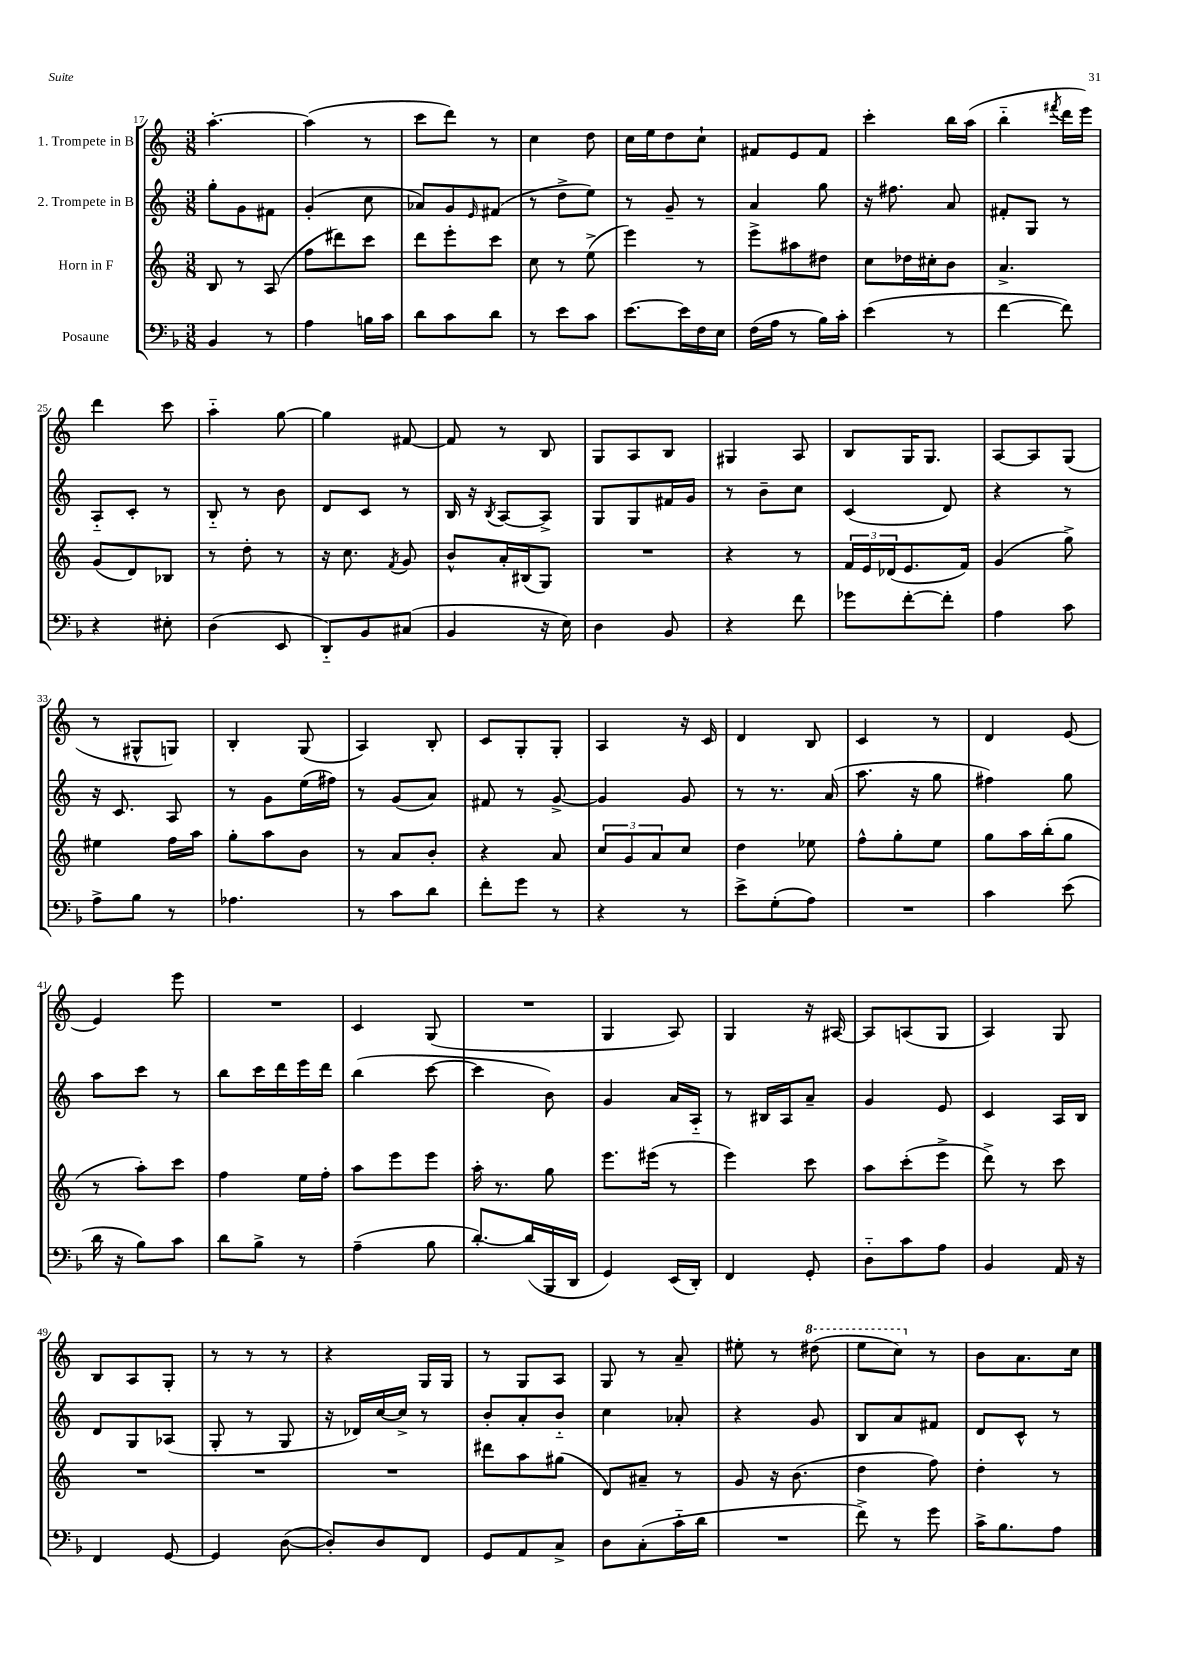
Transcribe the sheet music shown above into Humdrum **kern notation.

**kern	**kern	**kern	**kern
*part4	*part3	*part2	*part1
*staff4	*staff3	*staff2	*staff1
*I"Posaune	*I"Horn in F	*I"2. Trompete in B	*I"1. Trompete in B
*clefF4	*clefG2	*clefG2	*clefG2
*k[b-]	*k[]	*k[]	*k[]
*M3/8	*M3/8	*M3/8	*M3/8
=17	=17	=17	=17
4BB-/	8B/	8gg'\L	[4.aa'\
.	8r	8g\	.
8r	(8A/	8f#X\J	.
=18	=18	=18	=18
4A\	8ff\L	(4g'/	(4aa\]
.	8ddd#X\)	.	.
16Bn\LL	8ccc\J	8cc\	8r
16c\JJ	.	.	.
=19	=19	=19	=19
8d\L	8ddd\L	8a-X/L)	8ccc\L
8c\	8eee'\	8g/	8ddd\J)
.	.	16qqe/	.
8d\J	8ccc\J	(8f#X/J	8r
=20	=20	=20	=20
8r	8cc\	8r	4cc\
8e\L	8r	8dd^\L	.
8c\J	(8ee^\	8ee\J)	8dd\
=21	=21	=21	=21
[8.e\L	4eee\)	8r	16cc\LL
.	.	.	16ee\J
.	.	8g~/	8dd\
16e\L]	.	.	.
16F\	8r	8r	8cc`\J
16E\JJ	.	.	.
=22	=22	=22	=22
(16F\LL	8eee^\L	4a/	8f#X/L
16A\JJ	.	.	.
8r	8aa#X\	.	8e/
16B-\LL)	8dd#X\J	8gg\	8f#/J
16c'\JJ	.	.	.
=23	=23	=23	=23
(4e\	8cc\L	16r	4ccc'\
.	.	8.ff#X\	.
.	16dd-X\L	.	.
.	16cc#X'\J	.	.
8r	8b\J	8a/	16bb\LL
.	.	.	(16aa\JJ
=24	=24	=24	=24
[4f\	4.a^/	8f#X'/L	4bb\
.	.	8G/J	.
.	.	.	8qfff#X/
8f\])	.	8r	16ddd\LL
.	.	.	16eee\JJ)
!!LO:LB:g=z
=25	=25	=25	=25
4r	(8g/L	8A/L	4ddd\
.	8d/)	8c'/J	.
8E#X'\	8B-X/J	8r	8ccc\
=26	=26	=26	=26
(4D\	8r	8B/	4aa\
.	8dd'\	8r	.
8EE/	8r	8b\	[8gg\
=27	=27	=27	=27
8DD/L)	16r	8d/L	4gg\]
.	8.cc\	.	.
8BB-/	.	8c/J	.
.	8qf/	.	.
(8C#X/J	8g/	8r	[8f#X/
=28	=28	=28	=28
4BB-/	8b^^/L	16B/	8f#/]
.	.	16r	.
.	.	8qB/	.
.	16a'/L	[8A/L	8r
.	(16B#X/J	.	.
16r	8G/J)	8A^/J]	8B/
16E\)	.	.	.
=29	=29	=29	=29
4D\	4.r	8G/L	8G/L
.	.	8G/	8A/
8BB-/	.	16f#X/L	8B/J
.	.	16g/JJ	.
=30	=30	=30	=30
4r	4r	8r	4G#X/
.	.	8b~\L	.
8f\	8r	8cc\J	8A/
=31	=31	=31	=31
8g-X\L	24f/LL	(4c/	8B/L
.	24e/	.	.
.	(24d-X/J	.	.
[8f'\	8.e/	.	16G/K
.	.	.	8.G/J
8f'\J]	.	8d/)	.
.	16f/Jk)	.	.
=32	=32	=32	=32
4A\	(4g/	4r	[8A/L
.	.	.	8A/]
8c\	8gg^\)	8r	(8G/J
!!LO:LB:g=z
=33	=33	=33	=33
8A^\L	4ee#X\	16r	8r
.	.	8.c/	.
8B-\J	.	.	8G#X^^/L
8r	16ff\LL	8A/	8Gn/J)
.	16aa\JJ	.	.
=34	=34	=34	=34
4.A-X\	8gg'\L	8r	4B'/
.	8aa\	8g\L	.
.	8b\J	(16ee\L	(8G/
.	.	16ff#X\JJ)	.
=35	=35	=35	=35
8r	8r	8r	4A/)
8c\L	8a/L	(8g/L	.
8d\J	8b'/J	8a/J)	8B'/
=36	=36	=36	=36
8f'\L	4r	8f#X/	8c/L
8g\J	.	8r	8G'/
8r	8a/	[8g^/	8G'/J
=37	=37	=37	=37
4r	12cc/L	4g/]	4A/
.	12g/	.	.
.	12a/	.	.
8r	8cc/J	8g/	16r
.	.	.	16c/
=38	=38	=38	=38
8e^\L	4dd\	8r	4d/
(8G'\	.	8.r	.
8A\J)	8ee-X\	.	8B/
.	.	(16a/	.
=39	=39	=39	=39
4.r	8ff^^\L	8.aa\	4c/
.	8gg'\	.	.
.	.	16r	.
.	8ee\J	8gg\	8r
=40	=40	=40	=40
4c\	8gg\L	4ff#X\)	4d/
.	16aa\L	.	.
.	(16bb'\J	.	.
(8e\	8gg\J	8gg\	[8e/
!!LO:LB:g=z
=41	=41	=41	=41
16d\	8r	8aa\L	4e/]
16r	.	.	.
8B-\L)	8aa'\L)	8ccc\J	.
8c\J	8ccc\J	8r	8eee\
=42	=42	=42	=42
8d\L	4ff\	8bb\L	4.r
8B-^\J	.	16ccc\L	.
.	.	16ddd\	.
8r	16ee\LL	16eee\	.
.	16ff'\JJ	16ddd\JJ	.
=43	=43	=43	=43
(4A~\	8aa\L	(4bb\	4c/
.	8eee\	.	.
8B-\	8eee\J	[8ccc\	(8G/
=44	=44	=44	=44
[8.d'/L)	16aa'\	4ccc\]	4.r
.	8.r	.	.
(16d/L]	.	.	.
16BBB-/	8gg\	8b\)	.
16DD/JJ	.	.	.
=45	=45	=45	=45
4GG/)	8.eee\L	4g/	4G/
.	(16eee#X\Jk	.	.
(16EE/LL	8r	16a/LL	8A/)
16DD'/JJ)	.	16A/JJ	.
=46	=46	=46	=46
4FF/	4eee\)	8r	4G/
.	.	16B#X/LL	.
.	.	16A/J	.
8GG'/	8ccc\	8a~/J	16r
.	.	.	[16A#X/
=47	=47	=47	=47
8D\L	8aa\L	4g/	8A#/L]
8c\	(8ccc'\	.	(8An/
8A\J	8eee^\J	8e/	8G/J
=48	=48	=48	=48
4BB-/	8ddd^\)	4c/	4A/)
.	8r	.	.
16AA/	8ccc\	16A/LL	8G/
16r	.	16B/JJ	.
!!LO:LB:g=z
=49	=49	=49	=49
4FF/	4.r	8d/L	8B/L
.	.	8G/	8A/
[8GG/	.	(8A-X/J	8G'/J
=50	=50	=50	=50
4GG/]	4.r	8G'/	8r
.	.	8r	8r
([8D\	.	8G/	8r
=51	=51	=51	=51
8D'/L])	4.r	16r	4r
.	.	16d-X/LL)	.
8D/	.	[16cc/	.
.	.	16cc^/JJ]	.
8FF/J	.	8r	16G/LL
.	.	.	16G/JJ
=52	=52	=52	=52
8GG/L	8ddd#X\L	8b'/L	8r
8AA/	8aa\	8a'/	8G/L
8C^/J	(8gg#X\J	8b/J	8A/J
=53	=53	=53	=53
8D\L	8d/L)	4cc\	8G/
(8C'\	8a#X~/J	.	8r
16c\L	8r	8a-X'/	8a~/
16d\JJ	.	.	.
=54	=54	=54	=54
4.r	8g/	4r	8ee#X'\
.	16r	.	8r
.	(8.b\	.	.
*	*	*	*8va
.	.	8g/	(8ddd#X\
=55	=55	=55	=55
8f^\)	4dd\	8B/L	8eee\L
8r	.	8a/	8ccc\J)
*	*	*	*X8va
8g\	8ff\)	8f#X/J	8r
=56	=56	=56	=56
16c^\KL	4dd'\	8d/L	8b\L
8.B-\	.	.	.
.	.	8c^^/J	8.a\
8A\J	8r	8r	.
.	.	.	16cc\Jk
==	==	==	==
*-	*-	*-	*-
